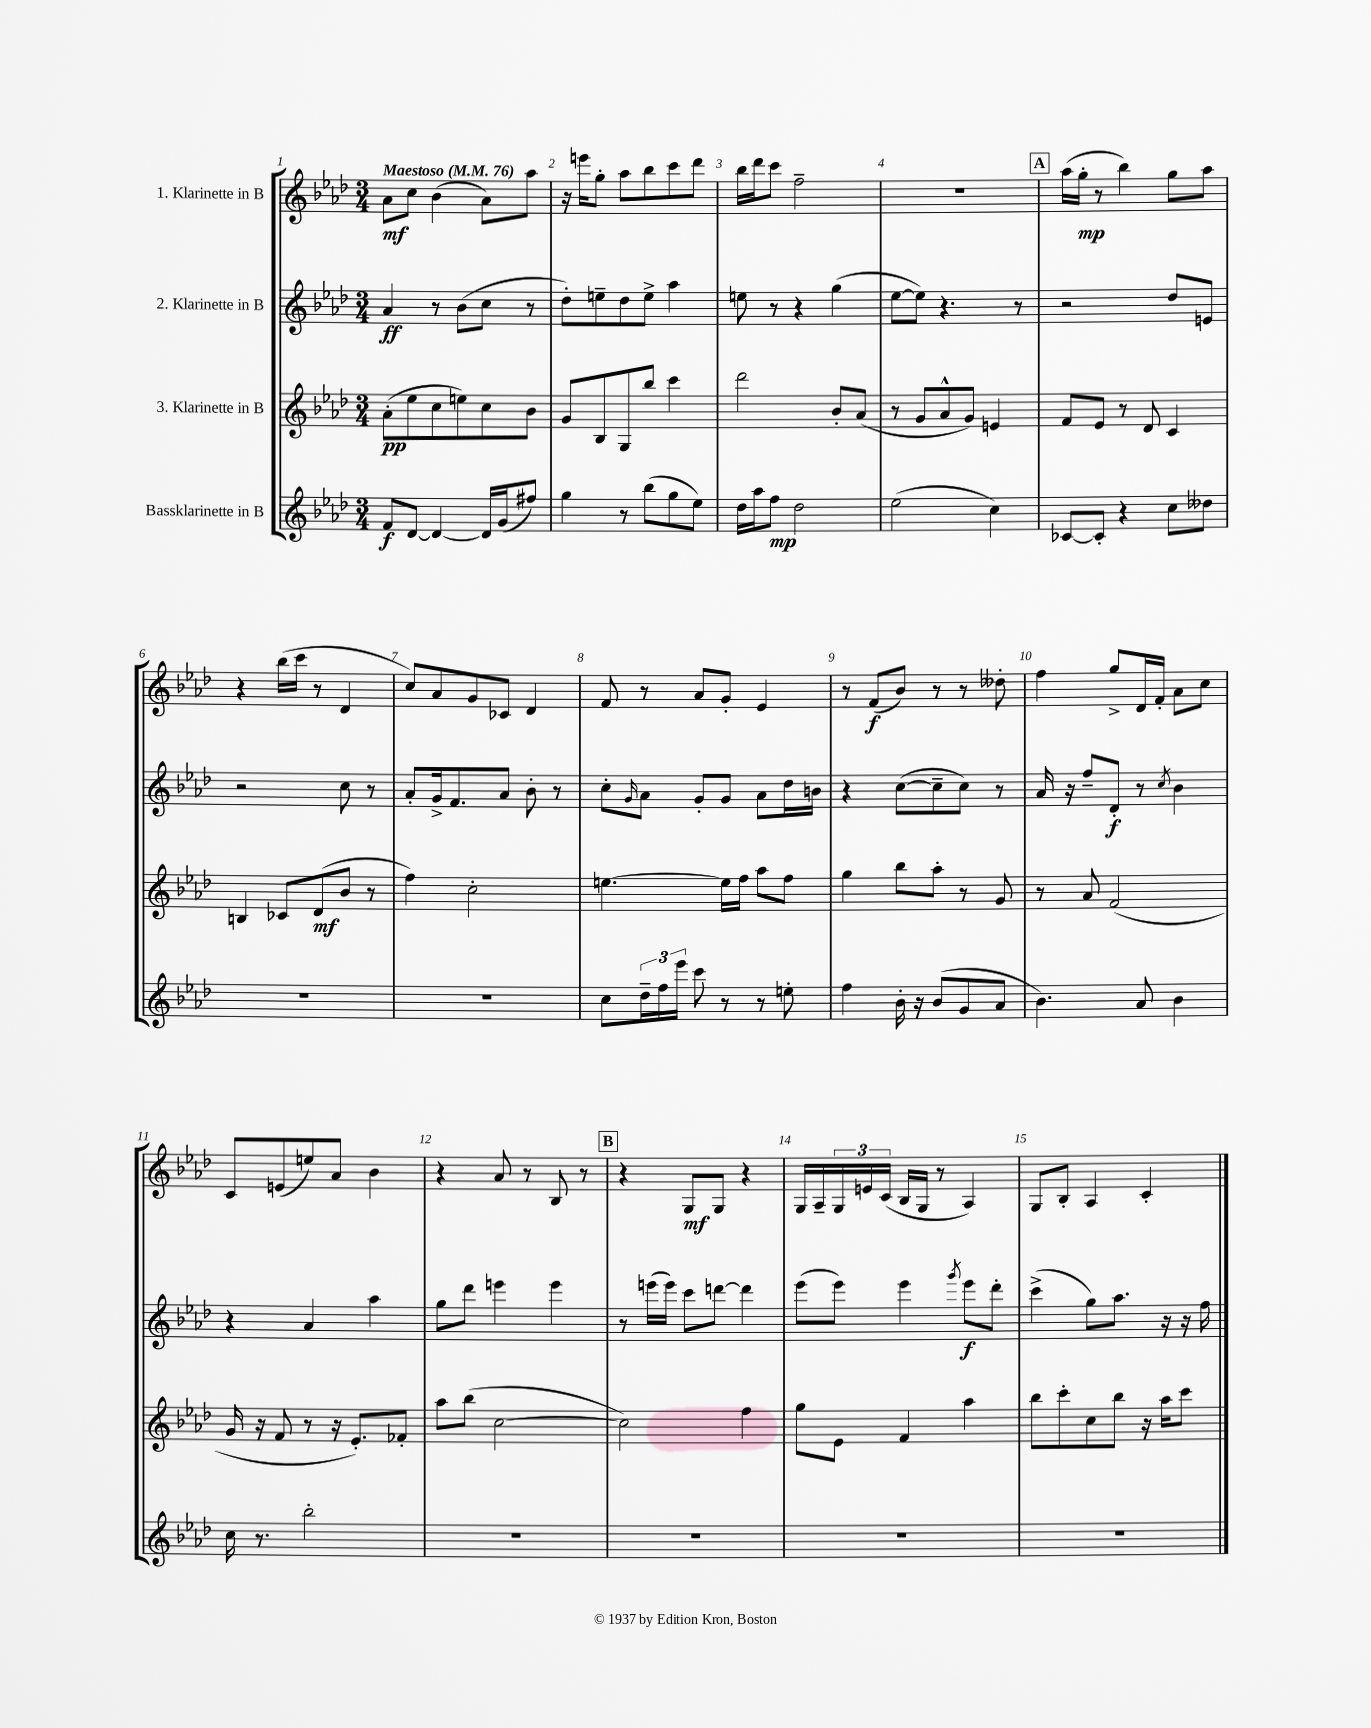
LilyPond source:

<<
\new StaffGroup <<
\new Staff = "s0" \with { instrumentName = "1. Klarinette in B" } {
    \clef treble \key aes \major \numericTimeSignature \time 3/4 \tempo "Maestoso" 4 = 76
    aes'8\mf c''8 bes'4( aes'8) aes''8 |
    r16 e'''16 g''8-. aes''8 bes''8 c'''8 des'''8 |
    bes''16 des'''16 c'''8 f''2-- |
    R2. |
    \mark \markup { \box "A" } aes''16( g''16-.\mp r8 bes''4) g''8 aes''8 |
    r4 bes''16( c'''16 r8 des'4 |
    c''8) aes'8 g'8 ces'8 des'4 |
    f'8 r8 aes'8 g'8-. ees'4 |
    r8 f'8\f( bes'8) r8 r8 deses''8-. |
    f''4 g''8-> des'16 f'16-. aes'8 c''8 |
    c'8 e'8( e''8) aes'8 bes'4 |
    r4 aes'8 r8 bes8 r8 |
    \mark \markup { \box "B" } r4 g8\mf g8 r4 |
    g16 aes16-- \tuplet 3/2 { g16 e'16 c'16( } bes16 g16 r8 aes4) |
    g8 bes8-. aes4 c'4-. \bar "|." |
}
\new Staff = "s1" \with { instrumentName = "2. Klarinette in B" } {
    \clef treble \key aes \major \numericTimeSignature \time 3/4
    aes'4\ff r8 bes'8( c''8 r8 |
    des''8-.) e''8-- des''8 e''8-> aes''4 |
    e''8 r8 r4 g''4( |
    ees''8~ ees''8) r4. r8 |
    \mark \markup { \box "A" } r2 des''8 e'8 |
    r2 c''8 r8 |
    aes'8-. g'16-> f'8. aes'8 bes'8-. r8 |
    c''8-. \grace { g'16 } aes'8 g'8-. g'8 aes'8 des''16 b'16 |
    r4 c''8~( c''8-- c''8) r8 |
    aes'16 r16 f''8-- des'8-.\f r8 \acciaccatura { c''8 } bes'4 |
    r4 aes'4 aes''4 |
    g''8 des'''8 e'''4 e'''4 |
    \mark \markup { \box "B" } r8 e'''16( e'''16) c'''8 d'''8~ d'''4 |
    ees'''8( ees'''8) ees'''4 \acciaccatura { g'''8 } ees'''8\f des'''8-. |
    c'''4->( g''8) aes''8. r16 r16 f''16 \bar "|." |
}
\new Staff = "s2" \with { instrumentName = "3. Klarinette in B" } {
    \clef treble \key aes \major \numericTimeSignature \time 3/4
    aes'8-.\pp( ees''8 c''8 e''8) c''8 bes'8 |
    g'8 bes8 g8 bes''8 c'''4 |
    des'''2 bes'8-. aes'8( |
    r8 g'8 aes'8-^ g'8) e'4 |
    \mark \markup { \box "A" } f'8 ees'8 r8 des'8 c'4 |
    b4 ces'8 des'8\mf( bes'8 r8 |
    f''4) c''2-. |
    e''4.~ e''16 f''16 aes''8 f''8 |
    g''4 bes''8 aes''8-. r8 g'8 |
    r8 aes'8 f'2( |
    g'16 r16 f'8 r8 r16 ees'8.-.) fes'8-. |
    aes''8 bes''8( c''2~ |
    \mark \markup { \box "B" } c''2) f''4 |
    g''8 ees'8 f'4 aes''4 |
    bes''8 c'''8-. c''8 bes''8 r16 aes''16 c'''8 \bar "|." |
}
\new Staff = "s3" \with { instrumentName = "Bassklarinette in B" } {
    \clef treble \key aes \major \numericTimeSignature \time 3/4
    f'8\f des'8~ des'4~ des'16 g'16( fis''8) |
    g''4 r8 bes''8( g''8 ees''8) |
    des''16 aes''16 f''8\mp des''2 |
    ees''2( c''4) |
    \mark \markup { \box "A" } ces'8~ ces'8-. r4 c''8 deses''8 |
    R2. |
    R2. |
    c''8 \tuplet 3/2 { des''16-- f''16 ees'''16 } c'''8 r8 r8 e''8-. |
    f''4 bes'16-. r16 bes'8( g'8 aes'8 |
    bes'4.) aes'8 bes'4 |
    c''16 r8. bes''2-. |
    R2. |
    \mark \markup { \box "B" } R2. |
    R2. |
    R2. \bar "|." |
}
>>
>>
\layout { \context { \Score \override BarNumber.break-visibility = ##(#f #t #t) barNumberVisibility = #all-bar-numbers-visible } }
